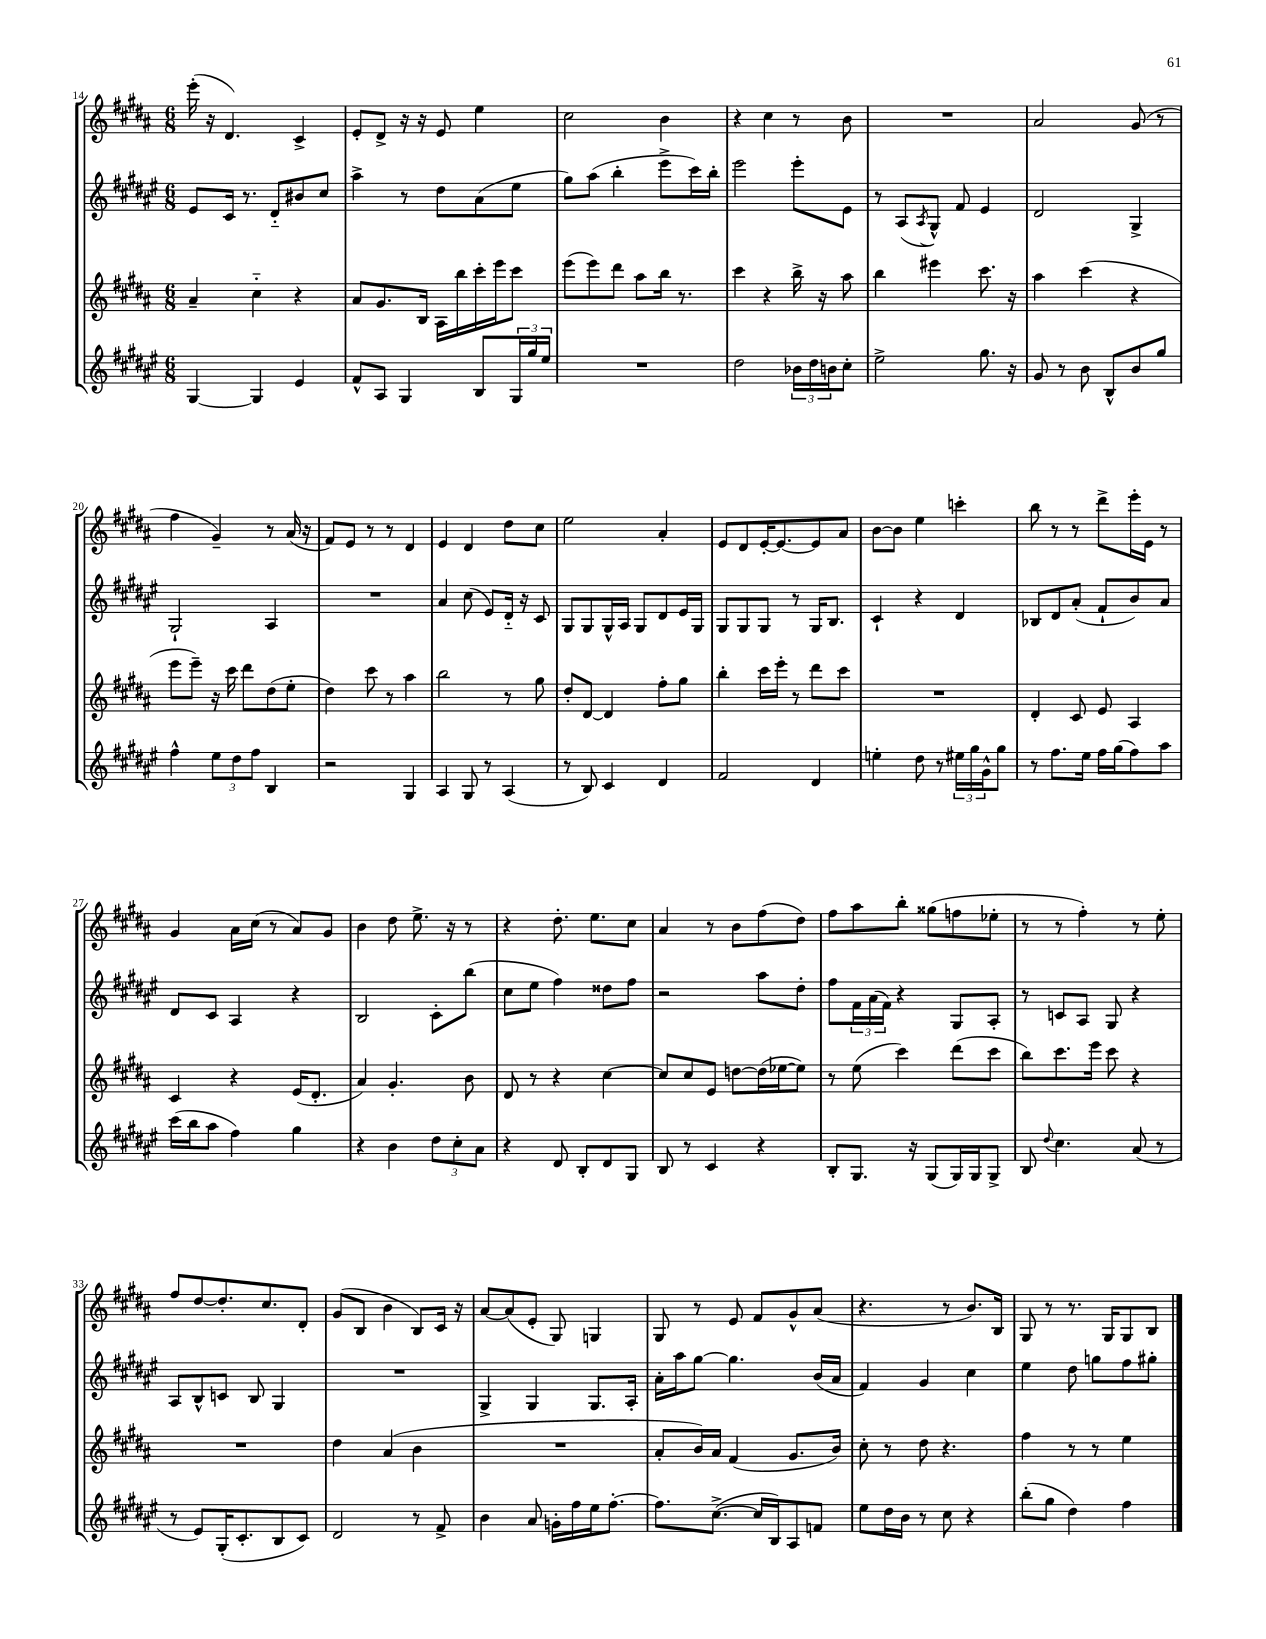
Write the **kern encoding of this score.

**kern	**kern	**kern	**kern
*staff4	*staff3	*staff2	*staff1
*clefG2	*clefG2	*clefG2	*clefG2
*k[f#c#g#d#a#e#]	*k[f#c#g#d#a#]	*k[f#c#g#d#a#e#]	*k[f#c#g#d#a#]
*M6/8	*M6/8	*M6/8	*M6/8
[4G#	4a#~	8e#	(16eee'
.	.	.	16r
.	.	16c#	4.d#)
.	.	8.r	.
4G#]	4cc#'~	.	.
.	.	8d#'~	.
4e#	4r	8b#	4c#^
.	.	8cc#	.
=	=	=	=
8f#^^	8a#	4aa#^	8e'
8A#	8.g#	.	8d#^
4G#	.	8r	16r
.	16B	.	16r
.	16A#	8dd#	8e
.	16bb	.	.
8B	16ccc#'	(8a#	4ee
.	16eee	.	.
24G#	8ccc#	8ee#	.
24gg#	.	.	.
24ee#	.	.	.
=	=	=	=
2.r	(8eee	8gg#)	2cc#
.	8eee)	(8aa#	.
.	8ddd#	4bb'	.
.	8aa#	.	.
.	16bb	8eee#^	4b
.	8.r	.	.
.	.	16ccc#)	.
.	.	16bb'	.
=	=	=	=
2dd#	4ccc#	2eee#	4r
.	4r	.	4cc#
24b-	16bb^	8eee#'	8r
24dd#	.	.	.
.	16r	.	.
24b	.	.	.
8cc#'	8aa#	8e#	8b
=	=	=	=
2ee#^	4bb	8r	2.r
.	.	(8A#	.
.	.	8qA#	.
.	4eee#	8G#^^)	.
.	.	8f#	.
8.gg#	8.ccc#	4e#	.
16r	16r	.	.
=	=	=	=
8g#	4aa#	2d#	2a#
8r	.	.	.
8b	(4ccc#	.	.
8B^^	.	.	.
8b	4r	4G#^	(8g#
8gg#	.	.	8r
=	=	=	=
4ff#^^	8eee	2G#`	4ff#
.	8eee~)	.	.
12ee#	16r	.	4g#~)
.	16ccc#	.	.
12dd#	.	.	.
.	8ddd#	.	.
12ff#	.	.	.
4B	(8dd#	4A#	8r
.	8ee'	.	(16a#
.	.	.	16r
=	=	=	=
2r	4dd#)	2.r	8f#)
.	.	.	8e
.	8ccc#	.	8r
.	8r	.	8r
4G#	4aa#	.	4d#
=	=	=	=
4A#	2bb	4a#	4e
8G#	.	(8cc#	4d#
8r	.	8e#)	.
(4A#	8r	16d#'~	8dd#
.	.	16r	.
.	8gg#	8c#	8cc#
=	=	=	=
8r	8dd#'	8G#	2ee
8B)	[8d#	8G#	.
4c#	4d#]	16G#^^	.
.	.	16A#	.
.	.	8G#	.
4d#	8ff#'	8d#	4a#'
.	8gg#	16e#	.
.	.	16G#	.
=	=	=	=
2f#	4bb'	8G#	8e
.	.	8G#	8d#
.	16ccc#	8G#	[16e'
.	16eee'	.	8.e_
.	8r	8r	.
4d#	8ddd#	16G#	8e]
.	.	8.B	.
.	8ccc#	.	8a#
=	=	=	=
4ee'	2.r	4c#`	[8b
.	.	.	8b]
8dd#	.	4r	4ee
8r	.	.	.
24ee#	.	4d#	4ccc'
24gg#	.	.	.
24g#^^	.	.	.
8gg#	.	.	.
=	=	=	=
8r	4d#'	8B-	8bb
8.ff#	.	8d#	8r
.	8c#	(8a#'	8r
16ee#	.	.	.
16ff#	8e	8f#`	8ddd#^
(16gg#	.	.	.
8ff#)	4A#	8b)	16eee'
.	.	.	16e
8aa#	.	8a#	8r
=	=	=	=
(16ccc#	4c#	8d#	4g#
16bb	.	.	.
8aa#	.	8c#	.
4ff#)	4r	4A#	16a#
.	.	.	(16cc#
.	.	.	8r
4gg#	(16e	4r	8a#)
.	8.d#'	.	.
.	.	.	8g#
=	=	=	=
4r	4a#)	2B	4b
4b	4.g#'	.	8dd#
.	.	.	8.ee^
12dd#	.	8c#'	.
.	.	.	16r
12cc#'	.	.	.
.	8b	(8bb	8r
12a#	.	.	.
=	=	=	=
4r	8d#	8cc#	4r
.	8r	8ee#	.
8d#	4r	4ff#)	8.dd#'
8B'	.	.	.
.	.	.	8.ee
8d#	[4cc#	8dd##	.
8G#	.	8ff#	8cc#
=	=	=	=
8B	8cc#]	2r	4a#
8r	8cc#	.	.
4c#	8e	.	8r
.	[8dd	.	8b
4r	(16dd]	8aa#	(8ff#
.	[16ee-	.	.
.	8ee-])	8dd#'	8dd#)
=	=	=	=
8B'	8r	8ff#	8ff#
8.G#	(8ee	24f#	8aa#
.	.	(24a#	.
.	.	24f#)	.
.	4ccc#)	4r	8bb'
16r	.	.	.
(8G#	.	.	(8gg##
16G#)	(8ddd#	8G#	8ff
16G#	.	.	.
8G#^	8ccc#	8A#'	8ee-'
=	=	=	=
8B	8bb)	8r	8r
8qqdd#	.	.	.
4.cc#	8.ccc#	8c	8r
.	.	8A#	4ff#')
.	16eee	.	.
.	8ccc#	8G#	.
(8a#	4r	4r	8r
8r	.	.	8ee'
=	=	=	=
8r	2.r	8A#	8ff#
8e#)	.	8B^^	[8dd#
(16G#'	.	8c	8.dd#']
8.c#'	.	.	.
.	.	8B	.
.	.	.	8.cc#
8B	.	4G#	.
8c#)	.	.	8d#'
=	=	=	=
2d#	4dd#	2.r	(8g#
.	.	.	8B
.	(4a#	.	4b
8r	4b	.	8B)
8f#^	.	.	16c#
.	.	.	16r
=	=	=	=
4b	2.r	4G#^	[8a#
.	.	.	(8a#]
8a#	.	4G#	8e'
16g'	.	.	8G#)
16ff#	.	.	.
16ee#	.	8.G#	4G
[8.ff#'	.	.	.
.	.	16A#'	.
=	=	=	=
8.ff#]	8a#'	16a#'	8G#
.	.	16aa#	.
.	16b)	[8gg#	8r
([8.cc#^	16a#	.	.
.	(4f#	4.gg#]	8e
16cc#]	.	.	8f#
16B)	.	.	.
8A#	8.g#	.	8g#^^
8f	.	(16b	(8a#
.	16b)	16a#	.
=	=	=	=
8ee#	8cc#'	4f#)	4.r
16dd#	8r	.	.
16b	.	.	.
8r	8dd#	4g#	.
8cc#	4.r	.	8r
4r	.	4cc#	8.b)
.	.	.	16B
=	=	=	=
(8bb'	4ff#	4ee#	8G#
8gg#	.	.	8r
4dd#)	8r	8dd#	8.r
.	8r	8gg	.
.	.	.	16G#
4ff#	4ee	8ff#	8G#
.	.	8gg#'	8B
==	==	==	==
*-	*-	*-	*-
